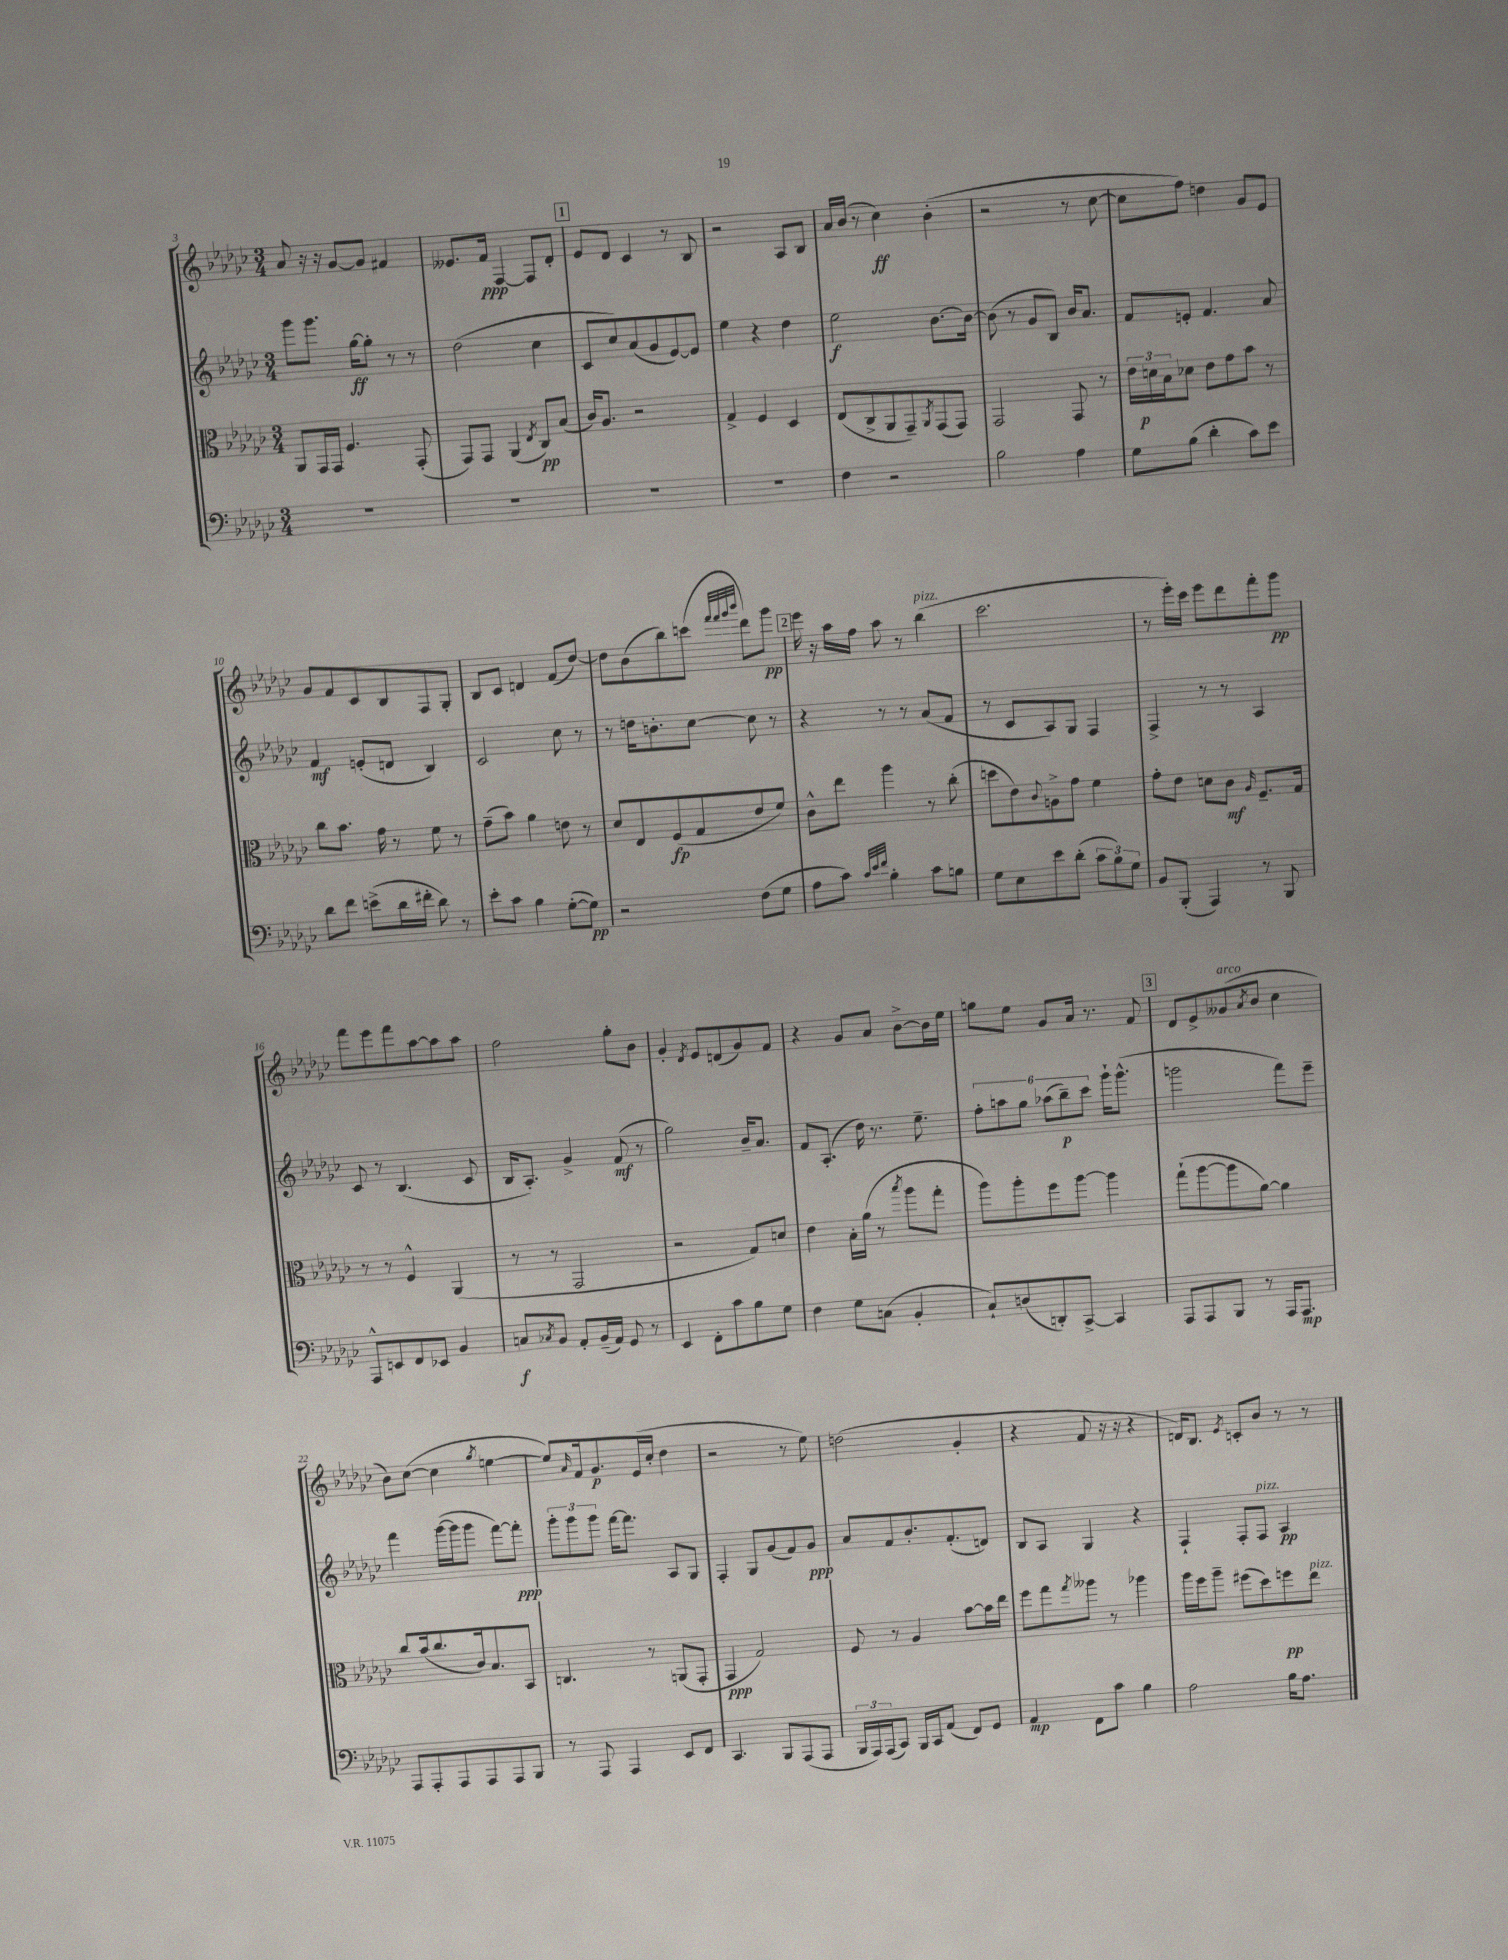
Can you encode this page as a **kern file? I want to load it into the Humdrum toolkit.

**kern	**kern	**kern	**kern
*staff4	*staff3	*staff2	*staff1
*clefF4	*clefC3	*clefG2	*clefG2
*k[b-e-a-d-g-c-]	*k[b-e-a-d-g-c-]	*k[b-e-a-d-g-c-]	*k[b-e-a-d-g-c-]
*M3/4	*M3/4	*M3/4	*M3/4
2.r	8AA-	8ggg-	8a-
.	16GG-	8.ggg-	16r
.	16GG-	.	16r
.	4.F	.	[8g-
.	.	[16gg-	.
.	.	8gg-']	8g-]
.	.	8r	4f#
.	(8GG-'	8r	.
=	=	=	=
2.r	8GG-)	(2dd-	8.e--
.	8GG-	.	.
.	.	.	16f
.	(4AA-	.	[4F
.	8qE-	.	.
.	8C-)	4cc-	8F]
.	(8B-	.	8d-'
=	=	=	=
2.r	16c-)	8c-	8e-
.	8.A-	.	.
.	.	8cc-)	8d-
.	2r	(8a-	4c-
.	.	8g-	.
.	.	[8e-)	8r
.	.	8e-]	8B-
=	=	=	=
2.r	4G-^	4ee-	2r
.	4F	4r	.
.	4D-	4dd-	8A-
.	.	.	8B-
=	=	=	=
4F	(8E-	2ee-	16a-
.	.	.	(16b-
.	8C-^	.	8r
2r	8AA-	.	4cc-)
.	8GG-~)	.	.
.	8qAA-	.	.
.	(8GG-	[8.b-	(4b-'
.	8GG-)	.	.
.	.	16b-_	.
=	=	=	=
2B-	2GG-	(8b-]	2r
.	.	8r	.
.	.	8g-	.
.	.	8B-)	.
4A-	8GG-	16b-	8r
.	.	8.a-	.
.	8r	.	[8cc-
=	=	=	=
8G-	24e-	8f	8cc-]
.	24d	.	.
.	24B-	.	.
(8B-	8d-	8e'	8ff)
4d-'	8e-	4.f	4dd
.	8g-	.	.
8c-)	8b-	.	8g-
8e-	8r	8a-	8e-
=	=	=	=
8d-	8cc-	4f	8g-
8f	8.b-	.	8f
(8e^	.	(8e'	8c-
.	16g-	.	.
16d-	8r	8d	8B-
16f#'	.	.	.
8d-)	8f	4B-)	8F
8r	8r	.	8G-'
=	=	=	=
8e-'	(8g-~	2c-	8B-
8c-	8b-)	.	8c-
4B-	4a-	.	4d
([8G-'	8e	8cc-	(8f
8G-])	8r	8r	[8dd-)
=	=	=	=
2r	8d-	8r	8dd-]
.	8E-	16dd	(8b-
.	.	8.b'	.
.	(8F	.	8bb-)
.	8G-	[8cc-	(8ccc
.	.	.	32qqfff
.	.	.	32qqfff
.	.	.	32qqggg-
.	.	.	32qqbbb-
(8F	8e-	8cc-]	8ddd-)
8G-	8f)	8r	8ggg-
=	=	=	=
8A-	8c-^^	4r	16eee-
.	.	.	16r
8c-)	8ee-	.	16aa-
.	.	.	16ff
32qqc-	.	.	.
32qqe-	.	.	.
32qqf	.	.	.
4B-'	4aa-	8r	8aa-
.	.	8r	8r
8c-	8r	(8a-	(4bb-
8B	(8cc-'	8f	.
=	=	=	=
8G-	8dd	8r	2.ccc-
8E-	8e-)	8c-	.
.	8qqc-	.	.
8e-	8A^	8A-)	.
(8d-'	8g-	8G-	.
12c-	4f	4F	.
12B-)	.	.	.
12G-	.	.	.
=	=	=	=
8BB-	8g-'	4F^	8r
(8BBB-'	8e-	.	16eee-')
.	.	.	16ccc-
4AAA-)	8d	8r	8eee-
.	8c-	8r	8ddd-
.	16qqA-	.	.
8r	8.F~	4A-	8fff'
8BBB-	.	.	8ggg-
.	16G-	.	.
=	=	=	=
8AAA-^^	8r	8c-	8fff
8EE	8r	8r	8eee-
8FF	4F^^	(4.B-	8fff
8EE-	.	.	[8aa-
4BB-	(4AA-	.	8aa-]
.	.	8c-	8aa-
=	=	=	=
8C	8r	16B-	2ff
.	.	8.A-')	.
8qC-	.	.	.
8BB-	8r	.	.
8AA-'	2GG-	4g-^	.
(16BB-~	.	.	.
16AA-)	.	.	.
8GG-	.	(8f	8gg-'
8r	.	8r	8b-
=	=	=	=
4EE-	2r	2gg-)	4g-'
.	.	.	8qd-
8FF'	.	.	8e-
8c-	.	.	(8d
8B-	8G-)	16b-~	8g-)
.	.	8.a-	.
8G-	8d	.	8f
=	=	=	=
4F	4e-	8f	4r
.	.	(8.A-'	.
8G-	16B-'	.	8g-
.	(16a-	16dd-)	.
(8C	8r	8.r	8a-
.	8qbb-	.	.
4BB-'	8aa-	.	[8b-^
.	.	8.ee-~	.
.	8gg-'	.	16b-]
.	.	.	16ee-
=	=	=	=
8C-`)	8aa-)	12ff'	8gg
.	.	12aa	.
(8D	8aa-'	.	8ee-
.	.	12gg-	.
8DD')	8ff	(12aa-	8g-
.	.	12bb-~)	.
[8CC-^	[8aa-	.	16a-
.	.	12ccc-	.
.	.	.	8.r
4CC-]	4aa-]	16ggg-`	.
.	.	(8.ggg-^^	.
.	.	.	8f
=	=	=	=
8AAA-	(8gg-`	2ggg	8d-
8AAA-	[8aa-	.	8e-^
8BBB-	8aa-]	.	(8g--
.	.	.	8qa-
8r	[8a-)	.	8b-
16AAA-	4a-]	8fff)	4cc-
8.AAA-	.	.	.
.	.	8eee-~	.
=	=	=	=
8AAA-	8cc-	4fff	8b-)
8AAA-'	(16b-	.	([8cc-
.	8.cc-	.	.
8AAA-	.	([16ggg-	4cc-]
.	.	16ggg-]	.
8AAA-	16c-)	8ggg-	.
.	8.B-	.	.
.	.	.	8qgg-
8AAA-	.	[8fff)	[4ee
8BBB-	8BB-	8fff']	.
=	=	=	=
8r	4.C	12ggg-'	8ee])
.	.	12ggg-	.
.	.	.	16qqa-
8AAA-	.	.	16f
.	.	12ggg-	.
.	.	.	8.g-
4AAA-	.	[16fff	.
.	.	8.fff]	.
.	8r	.	(16e-
.	.	.	16cc-'
8EE-	(8AA	8A-	4dd-
8FF	8GG-'	8G-	.
=	=	=	=
4.CC-	4GG-	4F'	2r
.	2G-)	8G-	.
8BBB-	.	(8g-	.
(8AAA-	.	8f)	8r
8AAA-	.	8g-	8ee-)
=	=	=	=
24BBB-	8F	8a-	(2dd
24AAA-)	.	.	.
(24AAA-	.	.	.
8CC-)	8r	8f	.
16BBB-	4A-	8.b-'	.
16CC-	.	.	.
(8AA-	.	.	.
.	.	(8.f'	.
8FF)	[8b-	.	4g-'
8GG-	16b-]	8d)	.
.	16ee-	.	.
=	=	=	=
4AA-	8ff	8B-	4r
.	8gg-	8A-	.
.	8qgg-	.	.
8FF	8aa--	4G-	8f
8c-	8r	.	16r
.	.	.	16r
4B-	4aa-	4r	4r
=	=	=	=
2A-	16aa-	4F`	16d)
.	16ff	.	8.B-
.	8aa-~	.	.
.	.	.	8qe-
.	(8ff#	8F'	8c'
.	8dd-)	8F	8b-
16B-	8ff	4A-	8r
8.A-	.	.	.
.	8ee-	.	8r
==	==	==	==
*-	*-	*-	*-
